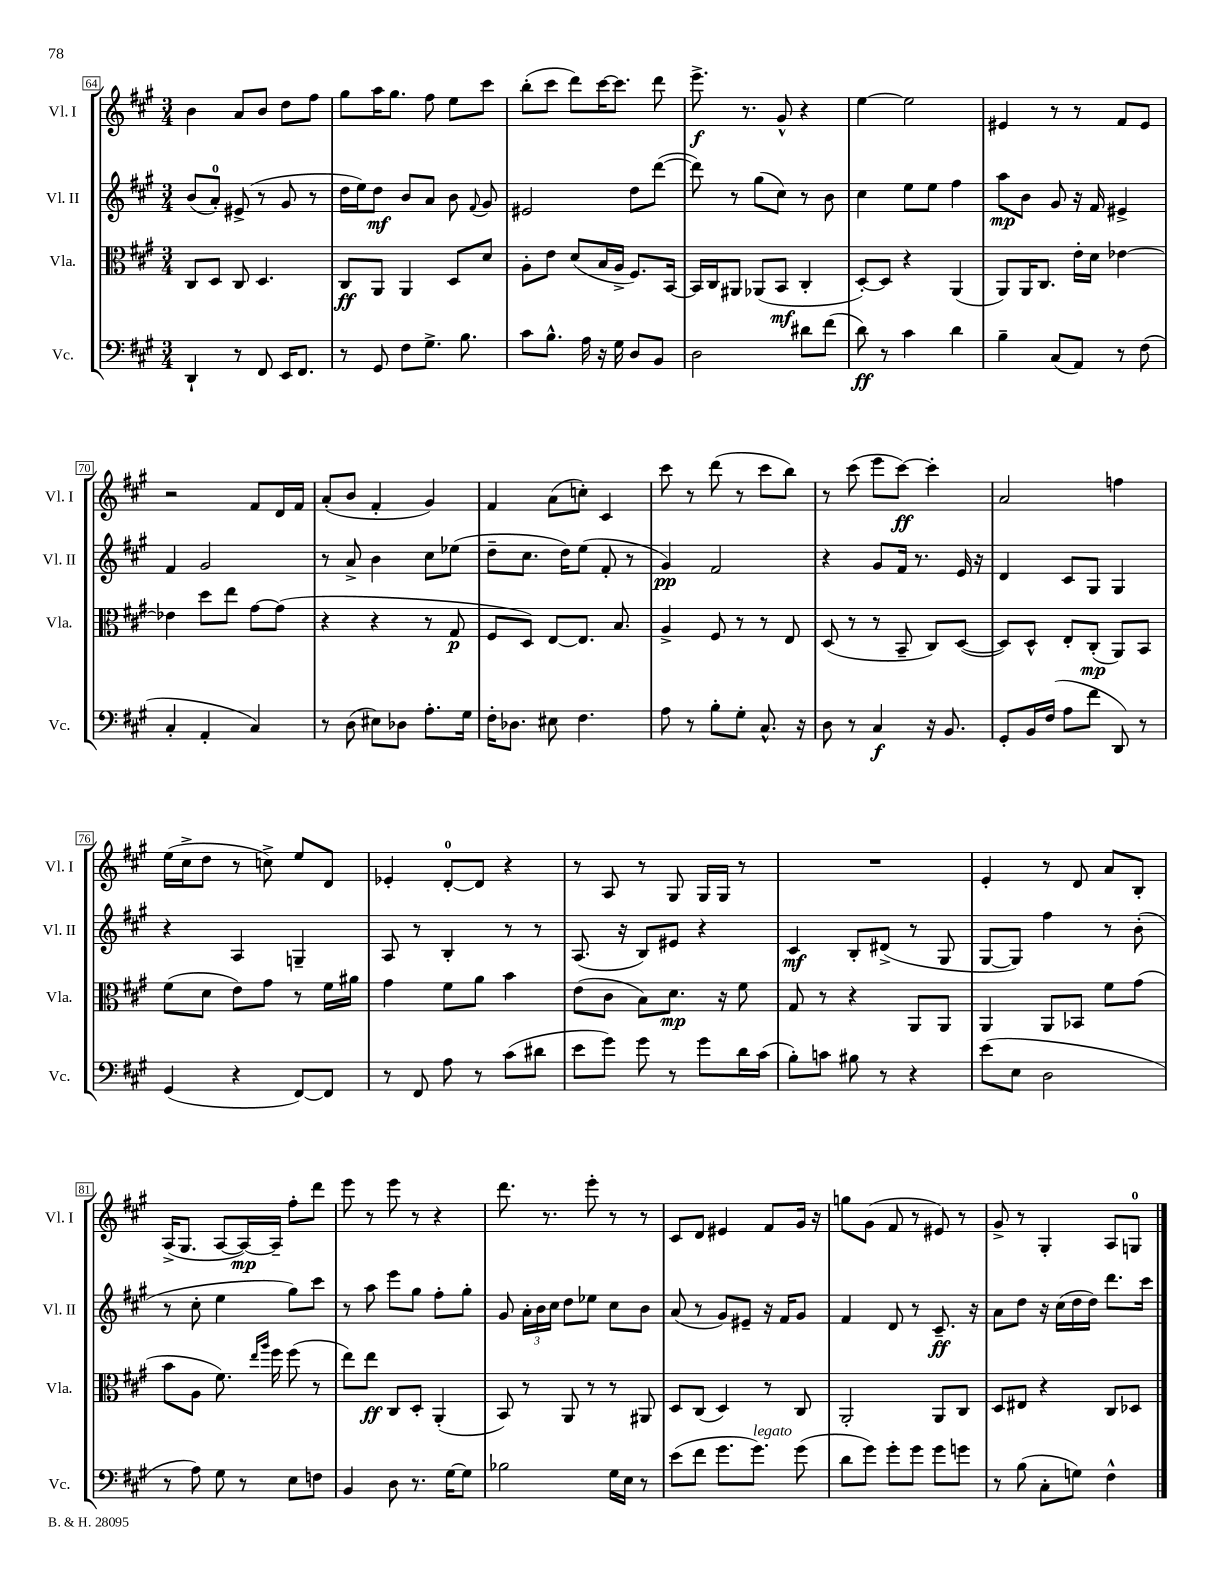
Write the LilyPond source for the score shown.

<<
\new StaffGroup <<
\new Staff = "s0" \with { instrumentName = "Vl. I" shortInstrumentName = "Vl. I" } {
    \clef treble \key a \major \numericTimeSignature \time 3/4
    \autoBeamOff b'4 a'8[ b'8] d''8[ fis''8] |
    gis''8[ a''16 gis''8.] fis''8 e''8[ cis'''8] |
    b''8[-.( cis'''8] d'''8[) cis'''16~ cis'''8.] d'''8 |
    e'''8.->\f r8. gis'8-^ r4 |
    e''4~ e''2 |
    eis'4 r8 r8 fis'8[ eis'8] |
    r2 fis'8[ d'16 fis'16] |
    a'8[-.( b'8] fis'4-. gis'4) |
    fis'4 a'8[( c''8]-.) cis'4 |
    cis'''8 r8 d'''8( r8 cis'''8[ b''8]) |
    r8 cis'''8( e'''8[ cis'''8]~\ff) cis'''4-. |
    a'2 f''4 |
    e''16[( cis''16-> d''8] r8 c''8->) e''8[ d'8] |
    ees'4-. d'8[-0~-. d'8] r4 |
    r8 a8 r8 gis8 gis16[ gis16] r8 |
    R2. |
    e'4-. r8 d'8 a'8[ b8]-. |
    a16[->( gis8.] a8[~ a16~\mp) a16]-- fis''8[-. d'''8] |
    e'''8 r8 e'''8 r8 r4 |
    d'''8. r8. e'''8-. r8 r8 |
    cis'8[ d'8] eis'4 fis'8[ gis'16] r16 |
    g''8[ gis'8]( fis'8 r8 eis'8) r8 |
    gis'8-> r8 gis4-. a8[ g8]-0 \bar "|." |
}
\new Staff = "s1" \with { instrumentName = "Vl. II" shortInstrumentName = "Vl. II" } {
    \clef treble \key a \major \numericTimeSignature \time 3/4
    \autoBeamOff b'8[( a'8]-0-.) eis'8->( r8 gis'8 r8 |
    d''16[ e''16) d''8]\mf b'8[ a'8] b'8 \appoggiatura { fis'8 } gis'8 |
    eis'2 d''8[ d'''8]~( |
    d'''8) r8 gis''8[( cis''8]) r8 b'8 |
    cis''4 e''8[ e''8] fis''4 |
    a''8[\mp b'8] gis'8 r16 fis'16 eis'4-> |
    fis'4 gis'2 |
    r8 a'8-> b'4 cis''8[ ees''8]( |
    d''8[-- cis''8.] d''16[) e''8]( fis'8-. r8 |
    gis'4\pp) fis'2 |
    r4 gis'8[ fis'16] r8. e'16 r16 |
    d'4 cis'8[ gis8] gis4 |
    r4 a4 g4-- |
    a8 r8 b4-. r8 r8 |
    a8.( r16 b8[) eis'8] r4 |
    cis'4\mf b8[-. dis'8]->( r8 gis8 |
    gis8[~ gis8]) fis''4 r8 b'8-.( |
    r8 cis''8-. e''4 gis''8[) cis'''8] |
    r8 a''8 e'''8[ gis''8] fis''8[-. gis''8]-. |
    gis'8 \tuplet 3/2 { a'16[-. b'16 cis''16] } d''8[ ees''8] cis''8[ b'8] |
    a'8( r8 gis'8[) eis'8]-- r16 fis'16[ gis'8] |
    fis'4 d'8 r8 cis'8.--\ff r16 |
    a'8[ d''8] r16 cis''16[( d''16 d''16]) d'''8.[ cis'''16] \bar "|." |
}
\new Staff = "s2" \with { instrumentName = "Vla." shortInstrumentName = "Vla." } {
    \clef alto \key a \major \numericTimeSignature \time 3/4
    \autoBeamOff cis8[ d8] cis8 d4. |
    cis8[\ff a,8] a,4 d8[ d'8] |
    a8[-. e'8] d'8[( b16 a16]-> fis8.[) b,16]~ |
    b,16[ cis16 ais,8] aes,8[( b,8]\mf cis4-. |
    d8[~-.) d8] r4 a,4( |
    a,8[) a,16 cis8.] e'16[-. d'16] ees'4~ |
    ees'4 d''8[ e''8] gis'8[~ gis'8]( |
    r4 r4 r8 gis8\p |
    fis8[ d8]) e8[~ e8.] b8. |
    a4-> fis8 r8 r8 e8 |
    d8( r8 r8 b,8-- cis8[) d8]~( |
    d8[) d8]-^ e8[-. cis8]-.\mp( a,8[) b,8] |
    fis'8[( d'8] e'8[) gis'8] r8 fis'16[ ais'16] |
    gis'4 fis'8[ a'8] b'4 |
    e'8[( cis'8] b8[) d'8.]\mp r16 fis'8 |
    gis8 r8 r4 a,8[ a,8] |
    a,4 a,8[ bes,8] fis'8[ gis'8]( |
    b'8[ a8] fis'8.) \grace { e''16[ a''16] } fis''16 fis''8( r8 |
    e''8[) e''8]\ff cis8[ d8]-. a,4-.( |
    b,8) r8 a,8 r8 r8 ais,8 |
    d8[ cis8]( d4) r8 cis8 |
    a,2-. a,8[ cis8] |
    d8[ eis8] r4 cis8[ des8] \bar "|." |
}
\new Staff = "s3" \with { instrumentName = "Vc." shortInstrumentName = "Vc." } {
    \clef bass \key a \major \numericTimeSignature \time 3/4
    \autoBeamOff d,4-! r8 fis,8 e,16[ fis,8.] |
    r8 gis,8 fis8[ gis8.]-> b8. |
    cis'8[ b8.]-^ a16 r16 gis16 d8[ b,8] |
    d2 dis'8[ fis'8]( |
    d'8\ff) r8 cis'4 d'4 |
    b4-- cis8[( a,8]) r8 fis8( |
    cis4-. a,4-. cis4) |
    r8 d8( eis8[) des8] a8.[-. gis16] |
    fis16[-. des8.] eis8 fis4. |
    a8 r8 b8[-. gis8]-. cis8.-^ r16 |
    d8 r8 cis4\f r16 b,8. |
    gis,8[-. b,16 fis16]( a8[ fis'8] d,8) r8 |
    gis,4( r4 fis,8[~) fis,8] |
    r8 fis,8 a8 r8 cis'8[( dis'8] |
    e'8[ gis'8]) gis'8 r8 gis'8[ d'16 cis'16]( |
    b8[-.) c'8] bis8 r8 r4 |
    e'8[( e8] d2 |
    r8 a8) gis8 r8 e8[ f8] |
    b,4 d8 r8. gis16[~ gis8] |
    bes2 gis16[ e16] r8 |
    e'8[( fis'8] gis'8.[ gis'8.]^\markup { \italic "legato" }) gis'8( |
    d'8[ gis'8]) gis'8[-. gis'8] gis'8[ g'8] |
    r8 b8( cis8[-. g8]) fis4-^ \bar "|." |
}
>>
>>
\layout { \context { \Score currentBarNumber = #64 \override BarNumber.stencil = #(make-stencil-boxer 0.1 0.3 ly:text-interface::print) } }
